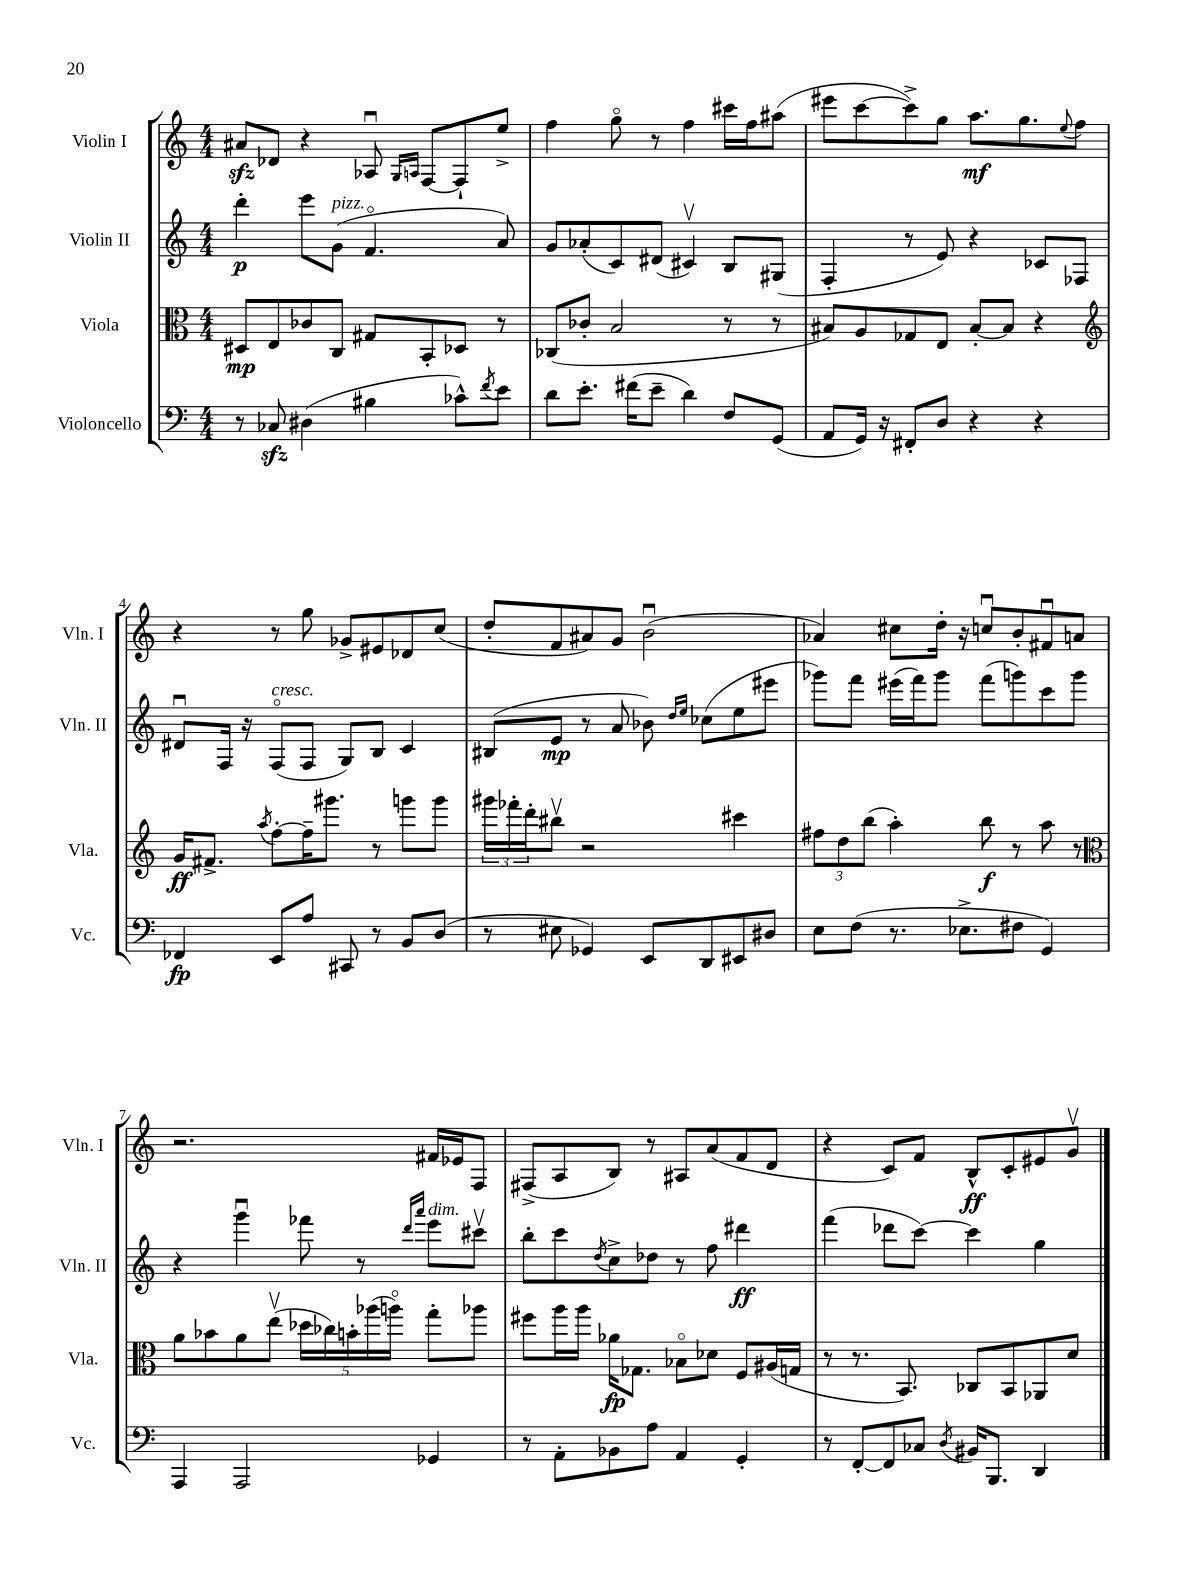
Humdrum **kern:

**kern	**kern	**kern	**kern
*staff4	*staff3	*staff2	*staff1
*clefF4	*clefC3	*clefG2	*clefG2
*k[]	*k[]	*k[]	*k[]
*M4/4	*M4/4	*M4/4	*M4/4
8r	8D#	4ddd'	8a#
8C-	8E	.	8d-
(4D#	8c-	8eee	4r
.	8C	(8g	.
4B#	8G#	4.fo	8A-u
.	.	.	16qqG
.	.	.	16qqA
.	8BB'	.	[8F
8c-^^)	8D-	.	8F`]
8qf	.	.	.
8e	8r	8a)	8ee^
=	=	=	=
8d	(8C-	8g	4ff
8.e'	8c-'	(8a-'	.
.	2B	8c)	8ggo
(16f#	.	.	.
8e~	.	(8d#	8r
4d)	.	4c#v)	4ff
8F	8r	8B	16ccc#
.	.	.	16ff
(8GG	8r	(8G#	(8aa#
=	=	=	=
8AA	8B#)	4F'	8eee#
16GG)	8A	.	[8ccc
16r	.	.	.
8FF#'	8G-	8r	8ccc^])
8D	8E	8e)	8gg
4r	[8B#'	4r	8.aa
.	8B#]	.	.
.	.	.	8.gg
4r	4r	8c-	.
.	.	.	8qqee
.	.	8F-	8ff
=	=	=	=
*	*clefG2	*	*
4FF-	16g	8d#u	4r
.	8.f#^	.	.
.	.	16F	.
.	.	16r	.
.	8qaa	.	.
8EE	[8ff'	(8Fo	8r
8A	16ff~]	8F	8gg
.	8.ggg#	.	.
8CC#	.	8G)	8g-^
8r	8r	8B	8e#
8BB	8ggg	4c	8d-
(8D	8ggg	.	(8cc
=	=	=	=
8r	24ggg#	(8B#	8dd'
.	24fff-'	.	.
.	24ddd'	.	.
8E#	8bb#v	8e	8f
4GG-)	2r	8r	8a#)
.	.	8a	8g
8EE	.	8b-)	(2bu
.	.	16qqdd	.
.	.	16qqee	.
8DD	.	(8cc-	.
8EE#	4ccc#	8ee	.
8D#	.	8eee#	.
=	=	=	=
8E	12ff#	8ggg-)	4a-)
.	12dd	.	.
(8F	.	8fff	.
.	(12bb	.	.
8.r	4aa')	(16eee#	8cc#
.	.	16fff)	.
.	.	8ggg-	16dd'
8.E-^	.	.	16r
.	8bb	(8fff	8ccu
8F#	8r	8ggg)	8b'
4GG)	8aa	8ccc	8f#u
.	8r	8ggg	8a
=	=	=	=
*	*clefC3	*	*
4AAA	8a	4r	2.r
.	8b-	.	.
2AAA	8a	4gggu	.
.	(8eev	.	.
.	20dd-	8fff-	.
.	20cc-)	.	.
.	20b'	.	.
.	.	8r	.
.	(20aa-	.	.
.	20aao)	.	.
.	.	16qqddd	.
.	.	16qqaaa	.
4GG-	8gg'	8eee	16f#
.	.	.	16e-
.	8aa-	8ccc#v	8F
=	=	=	=
8r	8ff#	8bb'	(8F#^
8AA'	16aa	8ccc	8A
.	16aa	.	.
.	.	8qdd	.
8BB-	16a-	8cc^	8B)
.	8.G-	.	.
8A	.	8dd-	8r
4AA	8B-o	8r	8A#
.	8d-	8ff	(8a
4GG'	8F	4ddd#	8f
.	(16A#	.	8d
.	16G	.	.
=	=	=	=
8r	8r	(4fff	4r
[8FF'	8.r	.	.
8FF]	.	8ddd-	8c)
.	8.BB)	.	.
8C-	.	[8ccc)	8f
8qD	.	.	.
16BB#	8C-	4ccc]	8B^^
8.BBB	.	.	.
.	8BB	.	8c'
4DD	8AA-	4gg	8e#
.	8d	.	8gv
==	==	==	==
*-	*-	*-	*-
